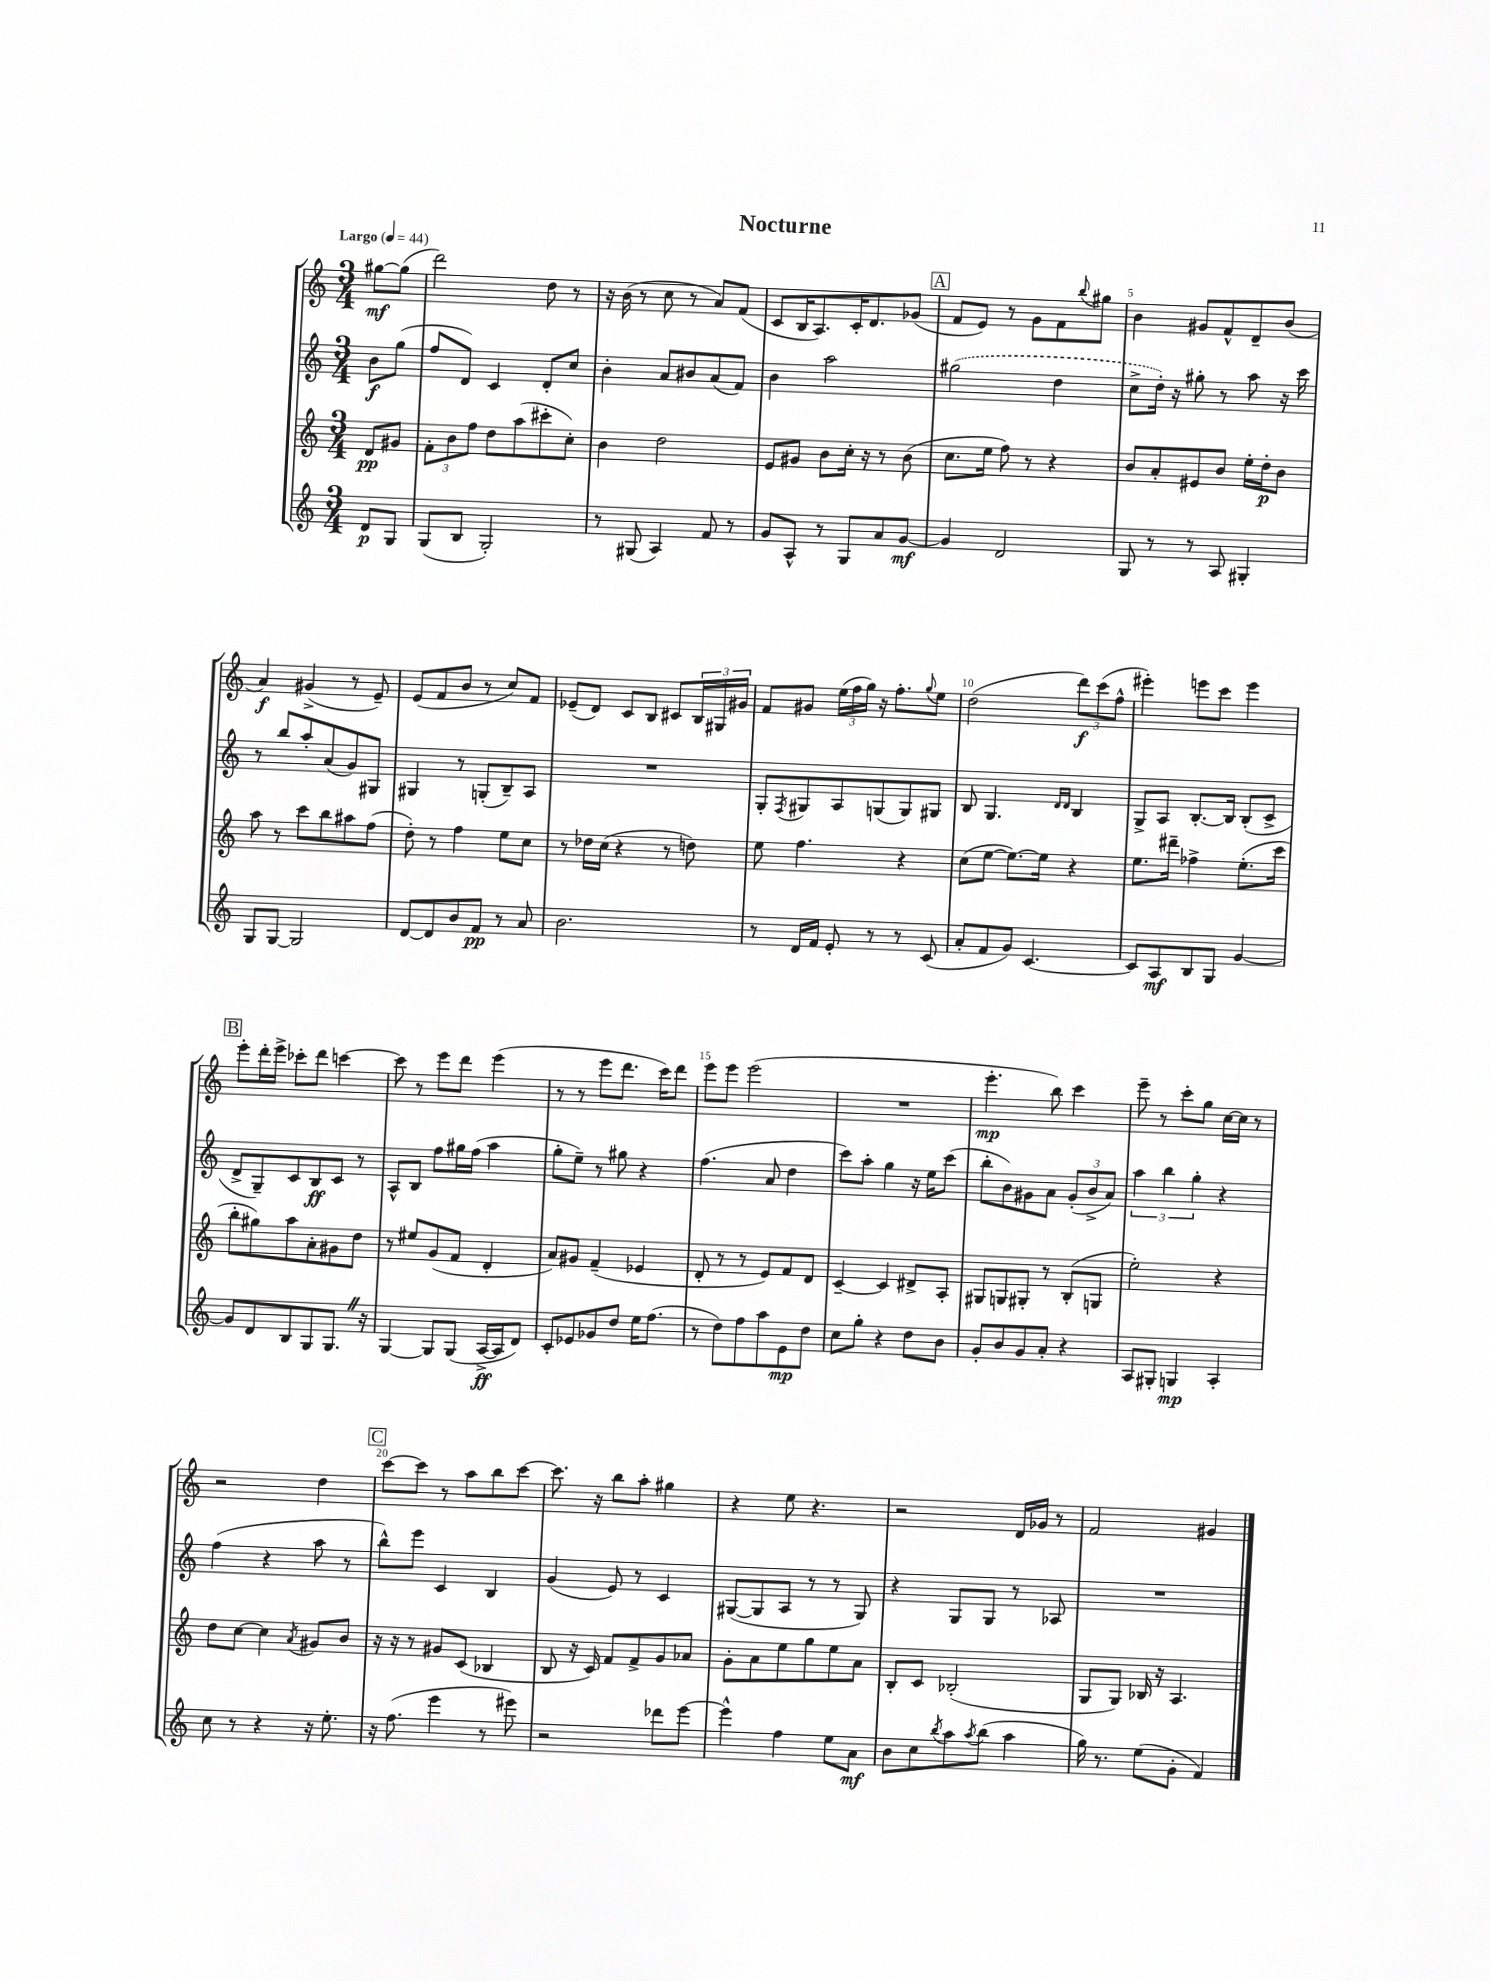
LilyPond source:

\header { title = "Nocturne" }
<<
\new StaffGroup <<
\new Staff = "s0" {
    \clef treble \key c \major \numericTimeSignature \time 3/4 \partial 4 \tempo "Largo" 4 = 44
    gis''8~\mf gis''8( |
    d'''2) d''8 r8 |
    r16 b'16( r8 c''8 r8 a'8) f'8( |
    c'8 b16 a8.) c'16-. d'8. ges'8( |
    \mark \markup { \box "A" } f'8 e'8) r8 g'8 f'8 \appoggiatura { b''8 } gis''8 |
    b'4 gis'8 f'8-^ d'8-- b'8( |
    a'4\f) gis'4->( r8 e'8--) |
    e'8( f'8 b'8 r8 c''8) f'8 |
    ees'8--( d'8) c'8 b8 cis'8 \tuplet 3/2 { b16 gis16 gis'16 } |
    f'8 gis'8 \tuplet 3/2 { e''16( f''16 g''16) } r16 f''8.-. \appoggiatura { g''8 } e''8 |
    d''2( \tuplet 3/2 { d'''8\f) c'''8( f''8-^ } |
    eis'''4-.) e'''8 c'''8 e'''4 |
    \mark \markup { \box "B" } e'''8-. d'''16-. e'''16-> ces'''8-. d'''8 c'''4~ |
    c'''8 r8 e'''8 d'''8 e'''4( |
    r8 r8 e'''8 d'''8. c'''16) d'''8 |
    e'''8 e'''8 e'''2( |
    R2. |
    e'''4.-.\mp b''8) c'''4 |
    e'''8-- r8 c'''8-. g''8 c''16~ c''16 r8 |
    r2 d''4 |
    \mark \markup { \box "C" } c'''8~ c'''8 r8 a''8 b''8 c'''8~ |
    c'''8. r16 b''8 a''8-. gis''4 |
    r4 e''8 r4. |
    r2 d'16 ges'16 r8 |
    f'2 gis'4 \bar "|." |
}
\new Staff = "s1" {
    \clef treble \key c \major \numericTimeSignature \time 3/4 \partial 4
    b'8\f g''8( |
    f''8 d'8) c'4 d'8-. c''8 |
    b'4-. a'8 bis'8 a'8( f'8) |
    b'4 a''2 |
    \mark \markup { \box "A" } \once \slurDashed gis''2( d''4 |
    c''8-> d''16-.) r16 gis''8-. r8 a''8 r16 c'''16 |
    r8 b''8 a''8-. a'8( g'8) gis8 |
    gis4 r8 g8-.( b8--) a8 |
    R2. |
    g8-. \acciaccatura { f8 } gis8 a8 g8( g8) gis8 |
    b8 g4. \grace { d'16 d'16 } b4 |
    g8-> a8 b8.~-. b16 b8-.( c'8-> |
    \mark \markup { \box "B" } d'8-> g8--) c'8 b8\ff c'8 r8 |
    a8-^ b8 f''8 gis''16 f''16( a''4 |
    g''8-. e''8--) r8 gis''8 r4 |
    f''4.( a'8 d''4 |
    c'''8) a''8-. g''4 r16 e''16 c'''8( |
    b''8-. b'8) gis'8 a'8 \tuplet 3/2 { gis'8-.( b'8-> a'8) } |
    \tuplet 3/2 { a''4 b''4 g''4-. } r4 |
    f''4( r4 a''8 r8 |
    \mark \markup { \box "C" } b''8-^) e'''8 c'4 b4 |
    g'4( e'8) r8 c'4 |
    gis8~( gis8 a8 r8 r8 gis8) |
    r4 g8 g8 r8 aes8 |
    R2. \bar "|." |
}
\new Staff = "s2" {
    \clef treble \key c \major \numericTimeSignature \time 3/4 \partial 4
    d'8\pp gis'8 |
    \tuplet 3/2 { f'8-. b'8 f''8 } d''8 a''8( cis'''8-. c''8-.) |
    b'4 d''2 |
    e'8 gis'8 b'8 c''16-. r16 r8 b'8( |
    \mark \markup { \box "A" } c''8. e''16 f''8) r8 r4 |
    b'8 a'8-. eis'8 b'8 e''16-. d''16-.\p b'8 |
    a''8 r8 c'''8 b''8 ais''8 f''8( |
    d''8-.) r8 f''4 e''8 c''8 |
    r8 des''16 c''16( r4 r8 d''8) |
    e''8 f''4. r4 |
    c''8( e''8~ e''8.~) e''16 r4 |
    e''8. dis'''16-- fes''4-> e''8.-.( c'''16 |
    \mark \markup { \box "B" } b''8-. gis''8) a''8 a'8-. gis'8 d''8 |
    r8 eis''8 g'8( f'8 d'4-. |
    a'8) gis'8 f'4--( ees'4 |
    d'8-. r8 r8 e'8) f'8 d'8 |
    c'4~-- c'4 dis'8-> a8-. |
    gis8 g8 gis8-. r8 b8-.( g8 |
    e''2-.) r4 |
    d''8 c''8~ c''4 \acciaccatura { a'8 } gis'8 b'8 |
    \mark \markup { \box "C" } r16 r16 r8 gis'8 c'8( bes4 |
    b8 r16 c'16) f'8 f'8-> g'8 aes'8 |
    g'8-. a'8 e''8 g''8 e''8 a'8 |
    b8-. c'8 bes2-.( |
    g8 g8) bes16 r16 a4. \bar "|." |
}
\new Staff = "s3" {
    \clef treble \key c \major \numericTimeSignature \time 3/4 \partial 4
    d'8\p g8 |
    g8( b8 g2-.) |
    r8 gis8( a4) f'8 r8 |
    g'8 a8-^ r8 g8 a'8 g'8~\mf |
    \mark \markup { \box "A" } g'4 d'2 |
    g8 r8 r8 a8 gis4-. |
    g8 g8~ g2 |
    d'8~ d'8 b'8 f'8\pp r8 a'8 |
    b'2. |
    r8 d'16 f'16 e'8-. r8 r8 c'8( |
    a'8-. f'8 g'8) c'4.~ |
    c'8 a8\mf b8 g8 g'4~ |
    \mark \markup { \box "B" } g'8 d'8 b8 g8 g8. \once \override BreathingSign.text = \markup { \musicglyph "scripts.caesura.straight" } \breathe r16 |
    g4~ g8 g8( a16~->\ff a16 d'8) |
    c'8-. ees'8 ges'8 d''8 e''16 f''8.( |
    r8 d''8) f''8 a''8 e'8\mp d''8 |
    c''8 g''8-. r4 d''8 b'8 |
    g'8-. b'8 g'8 a'8-. r4 |
    a8 gis8-. g4\mp a4-. |
    c''8 r8 r4 r16 e''8.-. |
    \mark \markup { \box "C" } r16 f''8.( e'''4 r8 eis'''8) |
    r2 des'''8 e'''8~ |
    e'''4-^ f''4 e''8 a'8\mf |
    b'8 c''8 \acciaccatura { b''8 } a''8 \acciaccatura { a''8 } b''8( a''4 |
    g''16) r8. e''8( g'8-. f'4) \bar "|." |
}
>>
>>
\layout { \context { \Score \override BarNumber.break-visibility = ##(#f #t #t) barNumberVisibility = #(every-nth-bar-number-visible 5) } }
